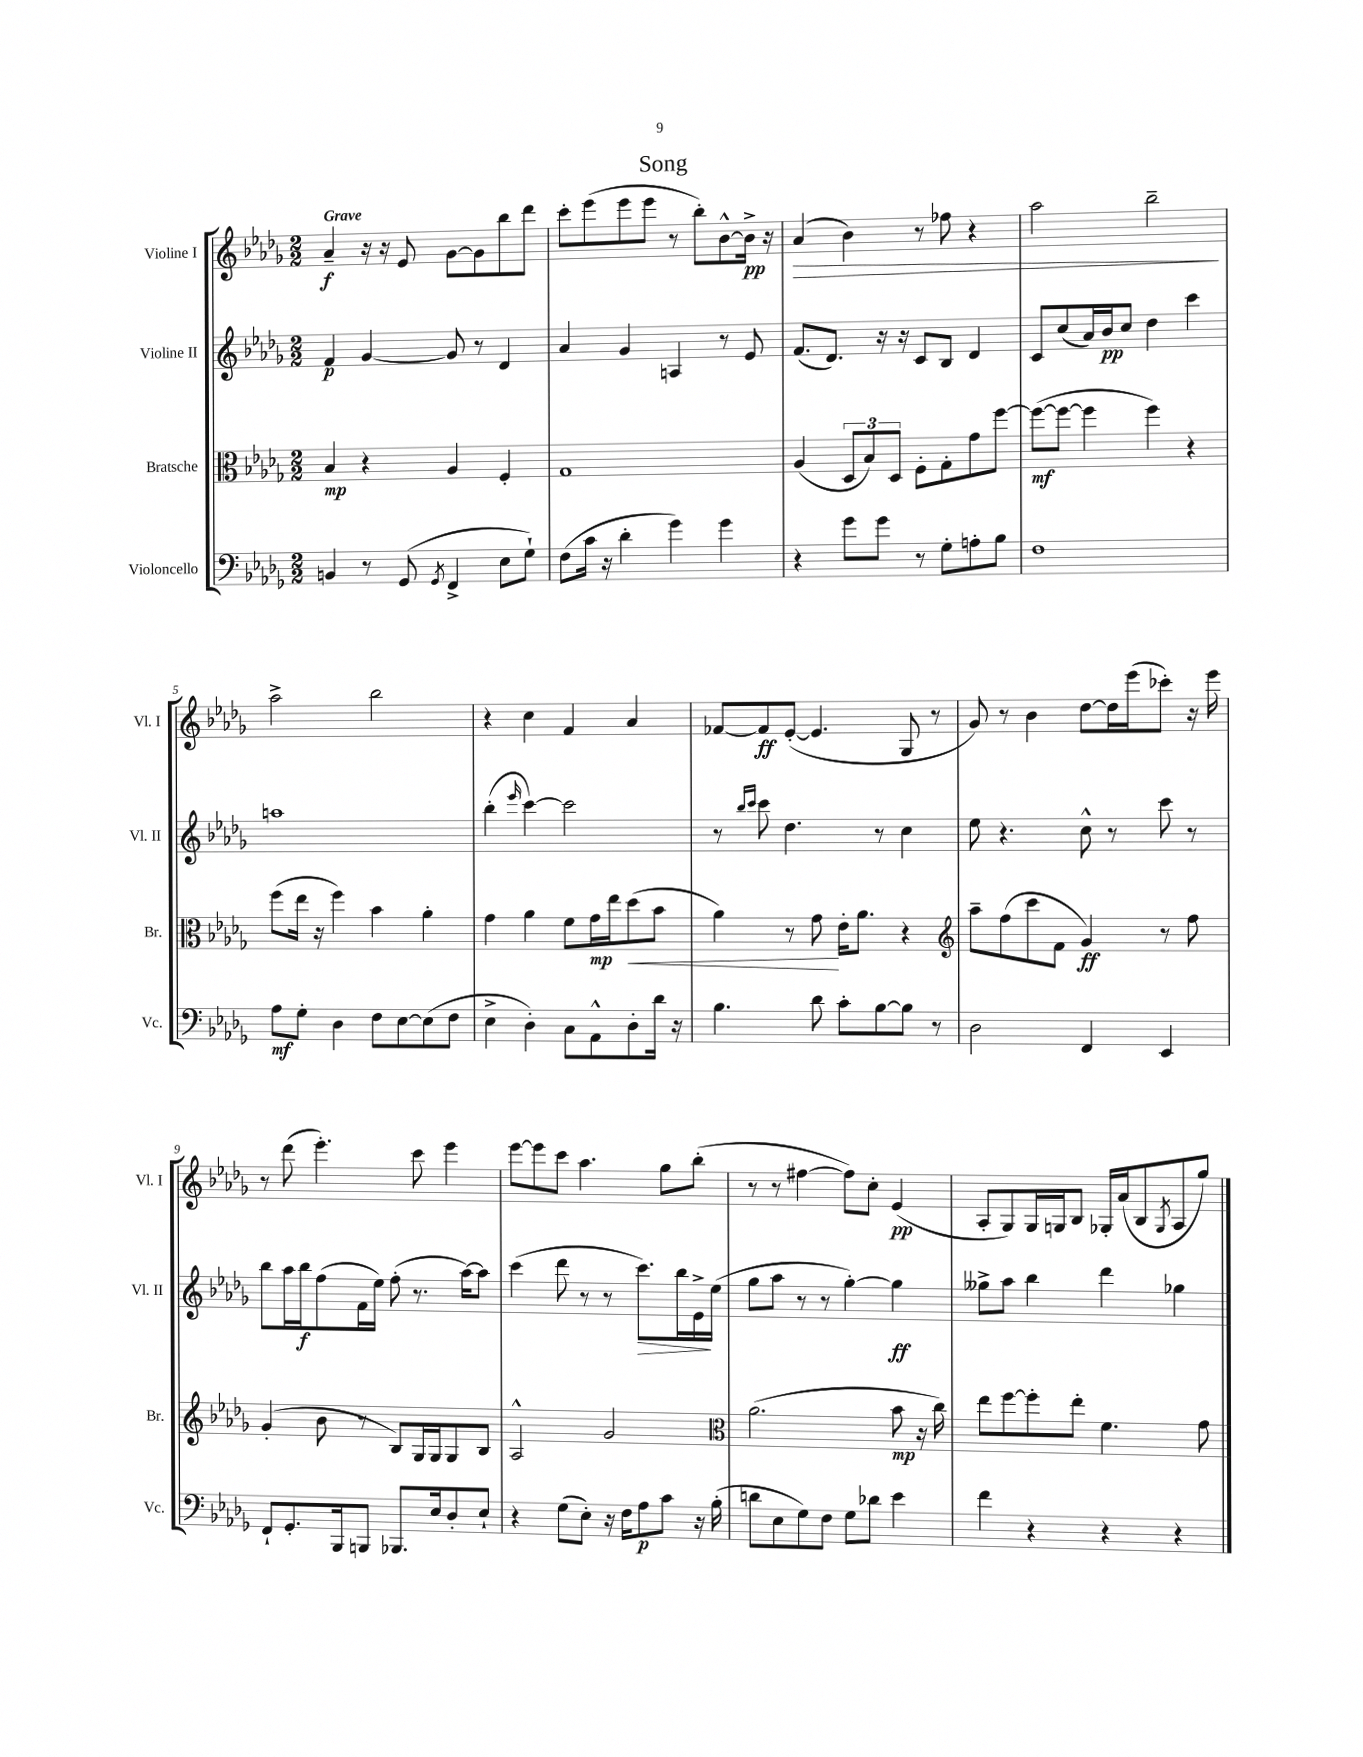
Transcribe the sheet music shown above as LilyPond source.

\header { title = "Song" }
<<
\new StaffGroup <<
\new Staff = "s0" \with { instrumentName = "Violine I" shortInstrumentName = "Vl. I" } {
    \clef treble \key des \major \numericTimeSignature \time 2/2 \tempo "Grave"
    aes'4--\f r16 r16 ees'8 ges'8~ ges'8 bes''8 des'''8 |
    c'''8-. ees'''8( ees'''8 ees'''8 r8 bes''8-.) bes'8~-^ bes'16->\pp r16 |
    aes'4\>( bes'4) r8 fes''8 r4 |
    aes''2 bes''2--\! |
    aes''2-> bes''2 |
    r4 c''4 f'4 aes'4 |
    fes'8~ fes'8\ff ees'8~-.( ees'4. ges8 r8 |
    ges'8) r8 bes'4 des''8~ des''16 ees'''16( ces'''8-.) r16 ees'''16 |
    r8 des'''8( ees'''4.-.) c'''8 ees'''4 |
    ees'''8~ ees'''8 c'''8 aes''4. ges''8 bes''8-.( |
    r8 r8 fis''4~ fis''8) c''8-. ees'4\pp( |
    aes8-. ges8) ges16 g16 bes8 ges16-. aes'16( bes8 \acciaccatura { ges8 } aes8 ges''8) \bar "|." |
}
\new Staff = "s1" \with { instrumentName = "Violine II" shortInstrumentName = "Vl. II" } {
    \clef treble \key des \major \numericTimeSignature \time 2/2
    f'4\p ges'4~ ges'8 r8 des'4 |
    aes'4 ges'4 a4 r8 ees'8 |
    f'8.( des'8.) r16 r16 c'8 bes8 des'4 |
    c'8 c''8( aes'16) bes'16\pp c''8 des''4 c'''4 |
    a''1 |
    bes''4-.( \grace { ees'''16 } c'''4~) c'''2 |
    r8 \grace { bes''16 c'''16 } c'''8 des''4. r8 c''4 |
    ees''8 r4. c''8-^ r8 c'''8 r8 |
    bes''8 aes''16 bes''16\f f''8( f'16 ees''16) f''8-.( r8. aes''16~) aes''8 |
    c'''4( des'''8 r8 r8 c'''8.\>) bes''16 ees'16->\! ees''16( |
    ges''8 aes''8 r8 r8 ges''4~-.) ges''4\ff |
    geses''8-> aes''8 bes''4 des'''4 ges''4 \bar "|." |
}
\new Staff = "s2" \with { instrumentName = "Bratsche" shortInstrumentName = "Br." } {
    \clef alto \key des \major \numericTimeSignature \time 2/2
    bes4\mp r4 aes4 f4-. |
    ges1 |
    aes4( \tuplet 3/2 { des8 bes8) des8 } f8-. ges8-. ges'8 f''8~ |
    f''8~\mf( f''8~ f''4 f''4) r4 |
    f''8( ees''16 r16 f''4) bes'4 aes'4-. |
    ges'4 aes'4 f'8 ges'16\mp ees''16 des''8\<( bes'8 |
    aes'4) r8 ges'8\! ees'16-. aes'8. r4 |
    \clef treble aes''8-- f''8( c'''8 f'8 ges'4\ff) r8 f''8 |
    ges'4-.( bes'8 r8 bes8) ges16 ges16 ges8 bes8 |
    aes2-^ ges'2 |
    \clef alto aes'2.( bes'8\mp r16 c''16) |
    ees''8 f''8~ f''8-. ees''8-. f'4. ges'8 \bar "|." |
}
\new Staff = "s3" \with { instrumentName = "Violoncello" shortInstrumentName = "Vc." } {
    \clef bass \key des \major \numericTimeSignature \time 2/2
    b,4 r8 ges,8( \acciaccatura { ges,8 } f,4-> ees8 ges8-!) |
    f8( c'16 r16 des'4-. ges'4) ges'4 |
    r4 ges'8 ges'8 r8 ges8-. a8-. bes8 |
    f1 |
    aes8\mf ges8-. des4 f8 ees8~ ees8( f8 |
    ees4-> des4-.) c8 aes,8-^ des8-. des'16 r16 |
    bes4. des'8 c'8-. bes8~ bes8 r8 |
    des2 f,4 ees,4 |
    f,8-! ges,8.-. bes,,16 b,,8 bes,,8. ees16 des8-. ees8-! |
    r4 ges8( ees8-.) r16 f16 aes8\p c'8 r16 bes16-.( |
    d'8 ees8 ges8) f8 ges8 des'8 ees'4 |
    f'4 r4 r4 r4 \bar "|." |
}
>>
>>
